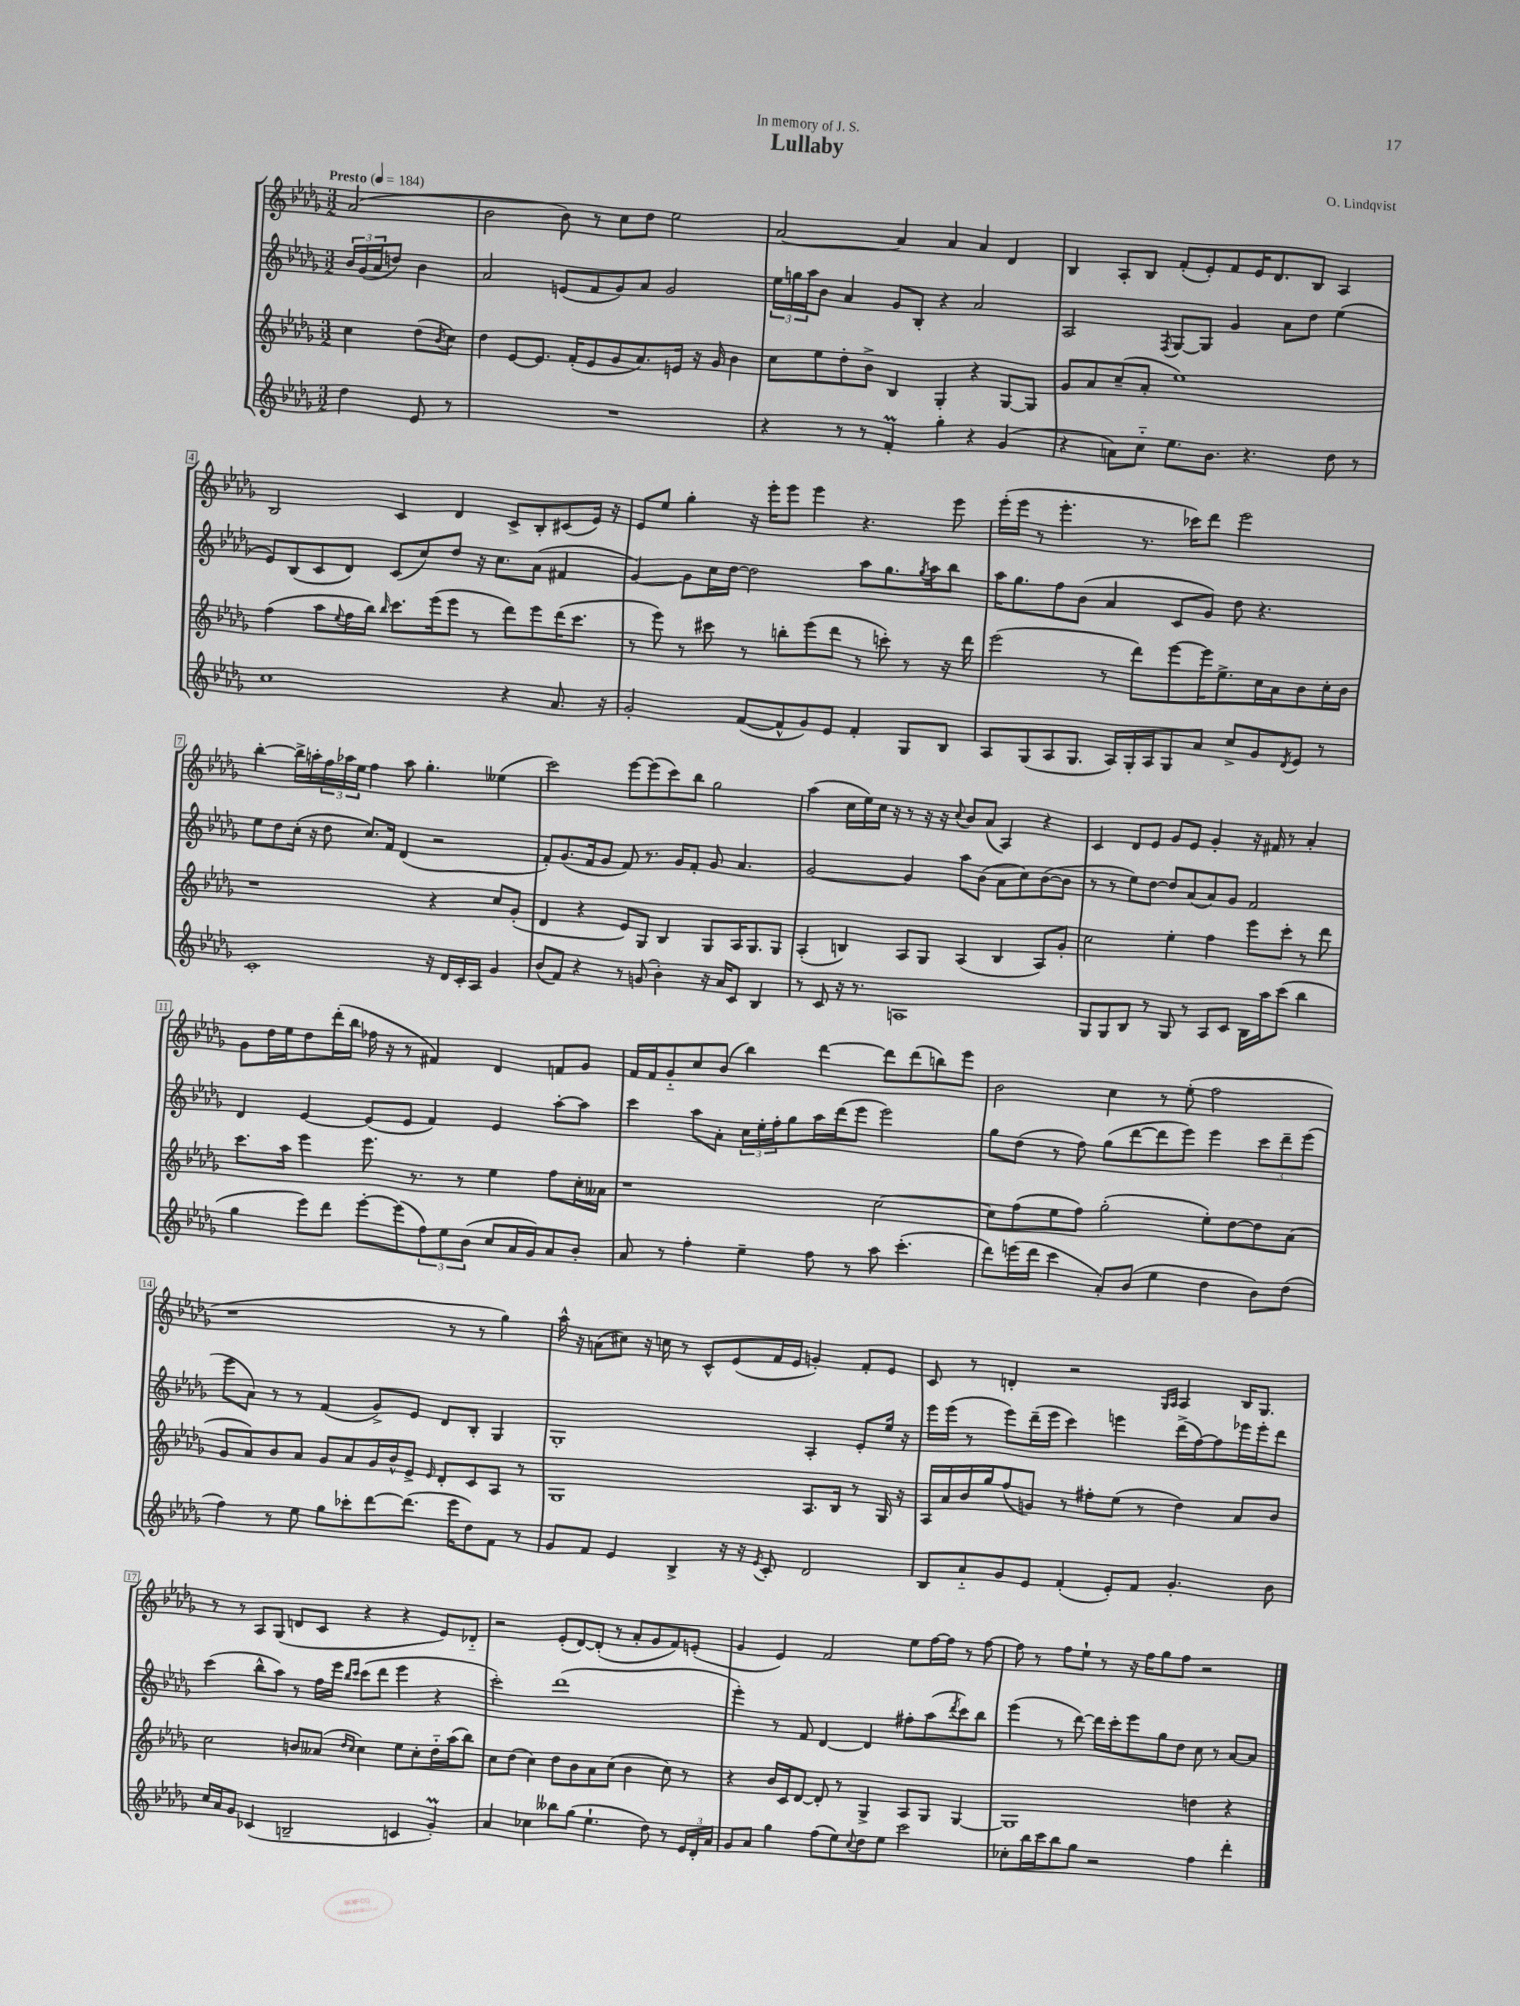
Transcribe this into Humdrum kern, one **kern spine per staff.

**kern	**kern	**kern	**kern
*staff4	*staff3	*staff2	*staff1
*clefG2	*clefG2	*clefG2	*clefG2
*k[b-e-a-d-g-]	*k[b-e-a-d-g-]	*k[b-e-a-d-g-]	*k[b-e-a-d-g-]
*M3/2	*M3/2	*M3/2	*M3/2
*MM184	*MM184	*MM184	*MM184
4dd-\	4cc\	24b-/LL	(2a-/
.	.	(24g-/	.
.	.	24a-/J	.
.	.	8dd/J)	.
8e-/	(8dd-\L	4b-\	.
.	8qb-/	.	.
8r	8cc\J)	.	.
=	=	=	=
1.r	4dd-\	2a-/	2b-\
.	[8e-/L	.	.
.	8.e-/]J	.	.
.	.	(8e/L	8b-\)
.	(16f'/LK	.	.
.	8e-/	8f/	8r
.	8g-/	8g-/)	8cc\L
.	8.a-/)	8a-/J	8dd-\J
.	.	2g-/	2ee-\
.	16e/Jk	.	.
.	16r	.	.
.	16g-/	.	.
.	4b-\	.	.
=	=	=	=
4r	8cc\L	24ee-\LL	[2a-/
.	.	24gg\	.
.	.	24aa-\J	.
.	8ee-\	8b-\J	.
8r	8dd-'\	4a-/	.
8r	8b-^\J	.	.
4f'/	4B-/	8g-/L	4a-/]
.	.	8B-'/J	.
4gg-'\	4G-'/	4r	4a-/
4r	4r	2a-/	4a-/
(4g-/	[8G-/L	.	4d-/
.	8G-/]J	.	.
=	=	=	=
4r	8g-/L	2A-/	4B-/
.	8a-/	.	.
8a\L)	(8cc~/	.	8A-'/L
8cc'~\J	8a-'/J	.	8B-/J
.	.	8qF/	.
8.ee-\L	1ee-)	[8G-/L	(8f'/L
.	.	8G-/]J	8e-'/)
8.b-\J	.	.	.
.	.	4g-/	8f/
4.r	.	.	16e-/K
.	.	.	8.d-/
.	.	8a-\L	.
.	.	8dd-\J	8B-/J
8dd-\	.	(4ee-\	4A-/
8r	.	.	.
=	=	=	=
1cc	(4ff\	8e-/L)	2B-/
.	.	(8B-/	.
.	8aa-\L	8c/	.
.	8qqee-/	.	.
.	16ff\L	8d-/J)	.
.	16bb-\JJ)	.	.
.	16qqbb-/	.	.
.	8.ccc\L	(8c/L	4c/
.	.	8cc/)	.
.	(16eee-\k	.	.
.	8eee-\J	8dd-/J	4d-/
.	8r	16r	.
.	.	8.cc\L	.
4r	8ddd-\L)	.	8c^/L
.	8eee-\	(8a-\J	8B-'/
8.a-/	(16ddd-\K	4f#/	(8c#/
.	8.ccc\J	.	.
.	.	.	16e-/Jk)
16r	.	.	16r
=	=	=	=
2g-'/	8r	[4g-/)	8e-/L
.	8eee-\)	.	8ee-/J
.	8r	8g-\]L	4gg-'\
.	8ccc#\	16cc\L	.
.	.	[16dd-\JJ	.
([8f/L	8r	2dd-\]	16r
.	.	.	16eee-'\LK
8f^^/]	8bb'\L	.	8eee-\J
8g-/)	(8eee-\	.	4eee-\
8e-/J	8ddd-\J	.	.
4f'/	8r	8aa-\L	4.r
.	8ccc'\)	8.gg-\	.
8G-/L	8r	.	.
.	.	8qgg-/	.
.	.	16aa-\k	.
8B-/J	16r	8bb-\J	8eee-\
.	16ddd-\	.	.
=	=	=	=
8A-/L	(2eee-\	16aa-\LK	(16eee-'\LL
.	.	8.gg-\	16eee-\JJ
(8G-/	.	.	8r
8A-/	.	8ff\	4.eee-'\
8.G-/J	.	(8b-\J	.
.	8r	4a-/	.
16A-/LL)	.	.	.
16G-'/	8ddd-\L)	.	8.r
16A-/J	.	.	.
8G-/	[8eee-\	8c/L	.
.	.	.	16ccc-\LK)
8a-/J	16eee-\]K	8g-/J)	8ddd-\J
.	8.ee-^\	.	.
8cc^/L	.	8dd-\	2eee-\
8g-/	16cc\L	4.r	.
.	16a-\J	.	.
8qd-/	.	.	.
8e-/J	8b-\	.	.
8r	16cc'\L	.	.
.	16b-\JJ	.	.
=	=	=	=
1c'	1r	8ee-\L	[4bb-'\
.	.	8dd-\	.
.	.	(16cc'\Jk	16bb-^\]LL
.	.	16r	16aa'\
.	.	8dd-\	24ff\
.	.	.	24aa-\
.	.	.	24ee-\JJ
.	.	8.cc/L)	4ff\
.	.	16f/Jk	.
.	.	(4d-/	8aa-\
.	.	.	4.gg-'\
16r	4r	2r	.
16d-/LL	.	.	.
16c'/	.	.	.
16A-/JJ	.	.	.
4g-/	8cc/L	.	(4ee--\
.	(8g-'/J	.	.
=	=	=	=
(8b-/L	4d-/	8f'/L)	2ccc\)
8f/J)	.	(8.g-/	.
4r	4r	.	.
.	.	16f/k	.
.	.	8g-/J	.
8r	8e-/L)	8f/)	[8eee-\L
(8g/	8G-/J	8.r	(8eee-\]
4b-'\)	4B-/	.	8ccc\)
.	.	16g-/LK	.
.	.	8f'/J	8bb-\J
16r	8G-/L	8g-/	2gg-\
16a-/LK	.	.	.
8c/J	16A-/K	4.a-/	.
.	8.G-/	.	.
4B-/	.	.	.
.	8G-/J	.	.
=	=	=	=
8r	(4A-'/	[2g-/	(4aa-\
8c/	.	.	.
16r	4B/)	.	16cc\LL
8.r	.	.	16ee-\)
.	.	.	16cc\JJ
.	.	.	16r
1A	8A-/L	4g-/]	8r
.	8G-/J	.	16r
.	.	.	16r
.	.	.	8qqcc/
.	(4A-/	8aa-\L	8b-/L
.	.	(8b-\J	(8a-/J
.	4B/	8a-\L	4A-/)
.	.	8cc\)	.
.	8A-/L)	([8b-\	4r
.	8g-'/J	8b-\]J	.
=	=	=	=
8G-/L	2cc\	8r	4c/
8G-/	.	8r	.
8B-/J	.	8ee-\L)	8d-/L
8r	.	[8dd-\J	8e-/J
8G-/	4ee-'\	8dd-/]L	8g-/L
8r	.	(8a-/	8e-/J
8A-/L	4ff\	8a-/)	4g-'/
8c/J	.	8g-/J	.
16B-\LL	8eee-\L	2f/	16r
16aa-\J	.	.	16f#/
(8ccc\J	8ccc'\J	.	8r
4bb-\	8r	.	4a-'/
.	8ddd-\	.	.
=	=	=	=
4gg-\	8.ccc\L	4d-/	8g-\L
.	.	.	16dd-\L
.	16aa-\Jk	.	16ee-\J
8eee-\L)	4eee-\	[4e-/	8dd-\
8ddd-\J	.	.	(16ddd-'\L
.	.	.	16bb-\JJ
[8eee-'\L	8.eee-\	(8e-/]L	16ff-\
.	.	.	16r
(8eee-\]	.	8e-/J	8r
.	8.r	.	.
12ff\)	.	4f/)	4f#/)
12ee-\	.	.	.
.	8r	.	.
(12b-\J	.	.	.
8cc/L	4ee-\	4e-/	4d-/
16a-/L	.	.	.
16g-/J)	.	.	.
8a-/	8ff\L	[8aa-'\L	8f/L
8b-'/J	16cc'\L	8aa-\]J	8g-/J
.	16a--\JJ	.	.
=	=	=	=
8a-/	1r	4ccc\	16f/LL
.	.	.	16f/J
8r	.	.	8g-'~/
4ff'\	.	8aa-\L	8cc/
.	.	8a-'\J	(8b-/J
4ee-~\	.	24cc\LL	4bb-\)
.	.	24ee-'\	.
.	.	24ff'\J	.
.	.	8gg-\	.
8ff\	.	16aa-\L	[4ddd-\
.	.	(16ddd-\J	.
8r	.	8eee-\J	.
8aa-\	[2cc\	2eee-\)	8ddd-\]L
(4.ccc'\	.	.	(8ddd-\
.	.	.	8bb\)
.	.	.	8eee-\J
=	=	=	=
8ddd-\L)	8cc\]L	8gg-\L	2b-\
(16eee\L	(8ff\	(8dd-\J	.
16ddd-\JJ	.	.	.
4ccc\	8ee-\	8r	.
.	8ff\J)	8ff\)	.
8a-'/L)	(2gg-'\	(8gg-\L	4cc\
(8b-/J	.	[8ddd-\	.
4ee-\	.	8ddd-\]	8r
.	.	8eee-\J)	(8ee-'\
4dd-\	8ee-'\L)	4eee-\	2ff\
.	[8dd-\	.	.
8b-\L)	8dd-\]	12ccc\L	.
.	.	12ddd-~\	.
(8dd-\J	(8a-\J	.	.
.	.	(12eee-\J	.
=	=	=	=
4ff\)	8g-/L	8eee-\L	1r
.	8a-/)	8a-\J)	.
8r	8b-/	8r	.
8ee-\	8a-/J	8r	.
8gg-\L	8g-/L	(4f/	.
8ccc-'\	8a-/	.	.
[8ddd-\	16g-/L	8g-^/L)	.
.	16b-^^/J	.	.
(8.ddd-\]J	8e-^/J	8e-/J	.
.	16qqe-/	.	.
.	8d-'/L	8d-/L	8r
16eee-\LK	.	.	.
8dd-\)	8c/	8B-'/J	8r
8f\J	8A-/J	4G-/	4gg-\)
8r	8r	.	.
=	=	=	=
8g-/L	1G-	1G-'	16aa-^^\
.	.	.	16r
8f/J	.	.	(8a\L
4e-/	.	.	8cc#\J)
.	.	.	16r
.	.	.	16cc\
4B-^/	.	.	8r
.	.	.	8c^^/L
16r	.	.	(8e-/
16r	.	.	.
8qe-/	.	.	.
8c'/	.	.	16f/L
.	.	.	16e-/JJ
2d-/	8.A-/L	4A-'/	4g'/)
.	16B-/Jk	.	.
.	8r	8e-'/L	8f'/L
.	16G-/	16ee-/Jk	8e-/J
.	16r	16r	.
=	=	=	=
8B-/L	16A-/LL	16eee-\LL	8c/
.	16a-/	(16eee-\JJ	.
8a-'~/	16b-/	8r	8r
.	16gg-/J	.	.
8g-/	(8ff/	8eee-\L)	4d'/
8e-/J	8g/J)	(16ddd-~\L	.
.	.	16eee-\JJ	.
(4f'/	8r	4ccc\)	2r
.	8ff#'\L	.	.
8e-'/L)	(8ee-\J	4eee\	.
8f/J	8r	.	.
.	.	.	16qqG-/LL
.	.	.	16qqA-/JJ
4.g-'/	4dd-\)	(16ddd-^\LL	4A-/
.	.	[16ff\J)	.
.	.	8ff\]	.
.	8a-/L	16eee-\L	16B-/LK
.	.	16eee-'\J	8.G-/J
8b-\	8b-/J	8ddd-\J	.
=	=	=	=
16cc/LL	2cc\	(4ccc\	8r
16a-/J	.	.	.
8g-/J	.	.	8r
(4c-/	.	8bb-^^\L	8A-/L
.	.	8aa-\J)	(8G-/J
2B~/	8b/L	8r	8d/L
.	(8a--/J	16ff\LL	8c/J
.	.	16eee-\JJ	.
.	16qqdd-/LL	16qqbb-/LL	.
.	16qqcc/JJ	16qqccc/JJ	.
.	4cc\)	(8ccc\L	4r
.	.	8ddd-\J	.
4c/	8ee-\L	4eee-\	4r
.	8cc'\	.	.
4g-'/)	16dd-'~\L	4r	8e-/L)
.	(16aa-\J	.	.
.	8bb-\J)	.	8d-'~/J
=	=	=	=
4a-/	8cc\L	2ccc'\)	2r
.	(8dd-\J	.	.
4cc-\	4cc\)	.	.
8bb--\L	8dd-\L	(1ddd-	(8e-'/L
(8gg-\J	8b-\	.	[8d-/)
4.ee-`\	8a-\	.	(8d-'/]J
.	(8cc\J	.	8r
.	4b-\	.	8a-'/L
8dd-\)	.	.	8g-/
8r	8cc\)	.	8f/)
24e-/LL	8r	.	(8e'/J
24d-'/	.	.	.
24a-/JJ	.	.	.
=	=	=	=
8g-/L	4r	4eee-'\)	4g-/
8a-/J	.	.	.
4gg-\	16b-/LL	8r	4e-/)
.	16c/J	.	.
.	[8d-/J	8f/	.
(8ff\L	8d-'/]	[4d-/	2f/
8ee-\)	8r	.	.
8qqcc/	.	.	.
8dd-\	4G-^/	4d-/]	.
8ee-\J	.	.	.
2ccc\	8A-/L	8ff#'\L	8ee-\L
.	8G-/J	(8aa-\	[16ff\L
.	.	.	16ff\]JJ
.	.	8qddd-/	.
.	[4G-/	8ccc\)	8r
.	.	8bb-\J	[8ff\
=	=	=	=
8cc-'\L	1G-]	(4eee-\	8ff\]
16bb-\L	.	.	8r
16ccc\J	.	.	.
8bb-\	.	8r	8ff\L
8gg-\J	.	[8ddd-\)	8ee-`\J
2r	.	16ddd-\]LL	8r
.	.	16ccc'\J	.
.	.	8eee-\	16r
.	.	.	16ff\LK
.	.	8gg-\	8gg-\
.	.	8dd-\J	8ff\J
4ff\	4dd\	8cc\	2r
.	.	8r	.
4ddd-'\	4r	[8a-/L	.
.	.	8a-/]J	.
==	==	==	==
*-	*-	*-	*-
